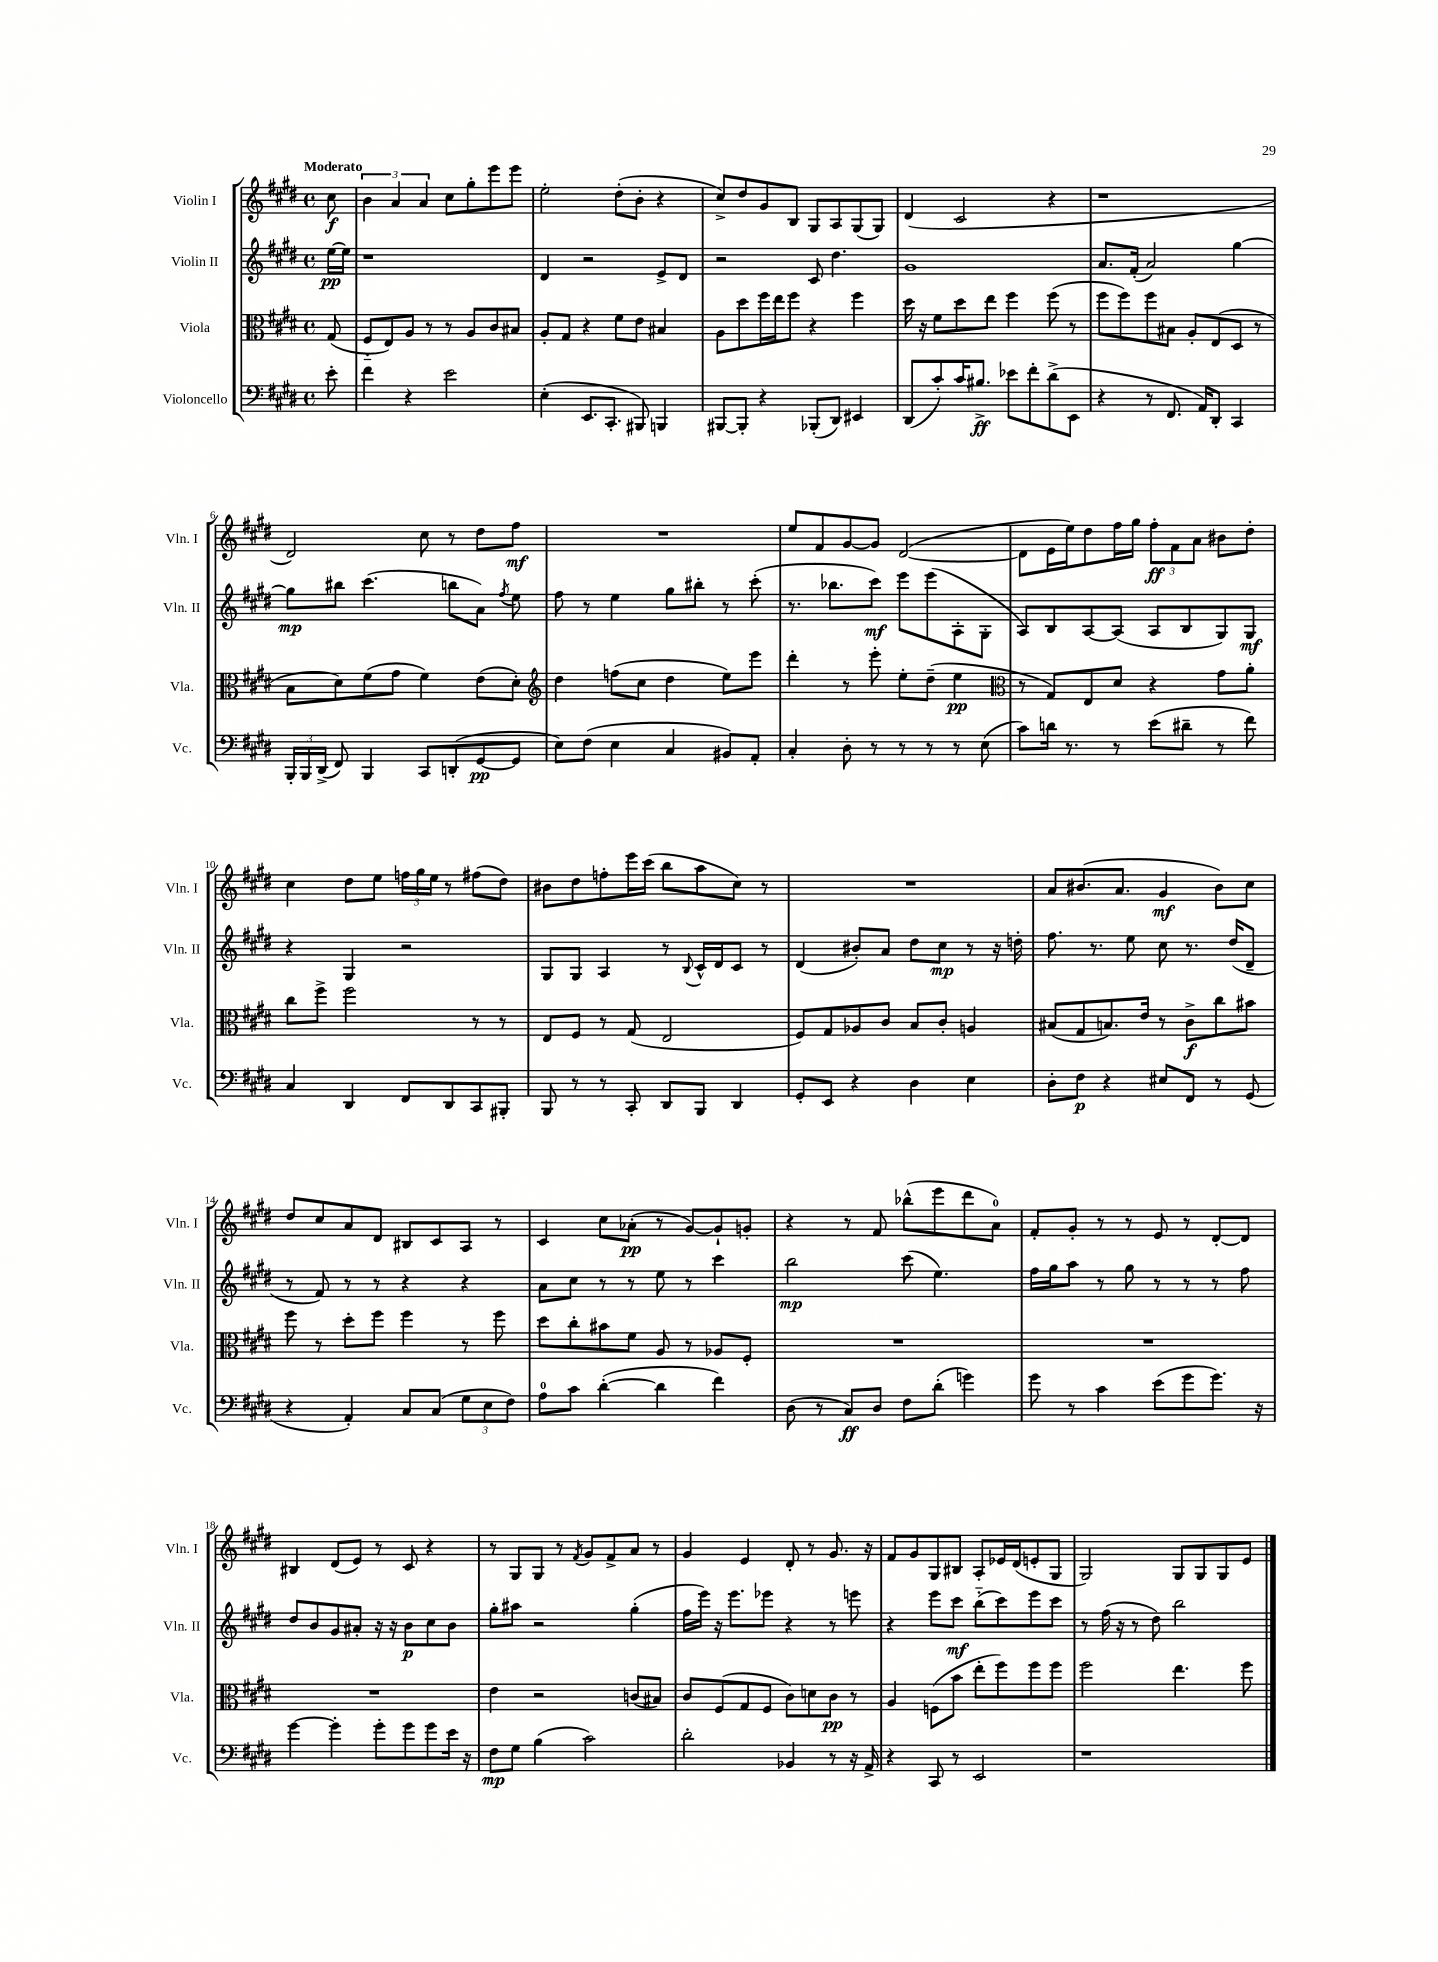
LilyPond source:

<<
\new StaffGroup <<
\new Staff = "s0" \with { instrumentName = "Violin I" shortInstrumentName = "Vln. I" } {
    \clef treble \key e \major \defaultTimeSignature \time 4/4 \partial 8 \tempo "Moderato"
    \autoBeamOff cis''8\f |
    \tuplet 3/2 { b'4 a'4 a'4 } cis''8[ gis''8-. e'''8 e'''8] |
    e''2-. dis''8[-.( b'8]-. r4 |
    cis''8[->) dis''8 gis'8 b8] gis8[ a8 gis8( gis8]) |
    dis'4( cis'2 r4 |
    r1 |
    dis'2) cis''8 r8 dis''8[ fis''8]\mf |
    R1 |
    e''8[ fis'8 gis'8~ gis'8] dis'2~( |
    dis'8[ e'16 e''16) dis''8 fis''16 gis''16] \tuplet 3/2 { fis''8[-.\ff fis'8 a'8] } bis'8[ dis''8]-. |
    cis''4 dis''8[ e''8] \tuplet 3/2 { f''16[ gis''16 e''16] } r8 fis''8[( dis''8]) |
    bis'8[ dis''8 f''8-. e'''16 cis'''16]( b''8[ a''8 cis''8]) r8 |
    R1 |
    a'8[ bis'8.( a'8.] gis'4\mf bis'8[) cis''8] |
    dis''8[ cis''8 a'8 dis'8] bis8[ cis'8 a8] r8 |
    cis'4 cis''8[ aes'8]-.\pp( r8 gis'8[~) gis'8-! g'8]-. |
    r4 r8 fis'8 bes''8[-^( e'''8 dis'''8 a'8]-0) |
    fis'8[-. gis'8]-. r8 r8 e'8 r8 dis'8[~-. dis'8] |
    bis4 dis'8[( e'8]) r8 cis'8 r4 |
    r8 gis8[ gis8] r8 \acciaccatura { fis'8 } gis'8[ fis'8-> a'8] r8 |
    gis'4 e'4 dis'8-. r8 gis'8. r16 |
    fis'8[ gis'8 gis8 bis8] a8[-. ees'16 dis'16( e'8-. gis8] |
    gis2) gis8[ gis8 gis8 e'8] \bar "|." |
}
\new Staff = "s1" \with { instrumentName = "Violin II" shortInstrumentName = "Vln. II" } {
    \clef treble \key e \major \defaultTimeSignature \time 4/4 \partial 8
    \autoBeamOff e''16[~\pp e''16] |
    r1 |
    dis'4 r2 e'8[-> dis'8] |
    r2 cis'8 dis''4. |
    gis'1 |
    a'8.[ fis'16]-.( a'2) gis''4~ |
    gis''8[\mp bis''8] cis'''4.( b''8[ a'8]) \acciaccatura { fis''8 } e''8 |
    fis''8 r8 e''4 gis''8[ bis''8]-. r8 cis'''8-.( |
    r8. bes''8.[ cis'''8]\mf) e'''8[ e'''8( a8-. gis8]-. |
    a8[) b8 a8~ a8]( a8[ b8 gis8) gis8]\mf |
    r4 gis4 r2 |
    gis8[ gis8] a4 r8 \appoggiatura { b8 } cis'16[-^ dis'16 cis'8] r8 |
    dis'4( bis'8[-.) a'8] dis''8[ cis''8]\mp r8 r16 d''16-. |
    fis''8. r8. e''8 cis''8 r8. dis''16[( dis'8]-- |
    r8 fis'8) r8 r8 r4 r4 |
    a'8[ cis''8] r8 r8 e''8 r8 cis'''4 |
    b''2\mp cis'''8( e''4.) |
    fis''16[ gis''16 a''8] r8 gis''8 r8 r8 r8 fis''8 |
    dis''8[ b'8 gis'8 ais'8]-. r16 r16 b'8[\p cis''8 b'8] |
    gis''8[-. ais''8] r2 gis''4-.( |
    fis''16[ e'''16]) r16 e'''8.[ ees'''8] r4 r8 e'''8 |
    r4 e'''8[ cis'''8]\mf b''8[-_( cis'''8) e'''8 cis'''8] |
    r8 fis''16( r16 r8 dis''8) b''2 \bar "|." |
}
\new Staff = "s2" \with { instrumentName = "Viola" shortInstrumentName = "Vla." } {
    \clef alto \key e \major \defaultTimeSignature \time 4/4 \partial 8
    \autoBeamOff gis8( |
    fis8[-_ e8) a8] r8 r8 a8[ cis'8 bis8] |
    a8[-. gis8] r4 fis'8[ e'8] bis4 |
    a8[ dis''8 fis''16 e''16 fis''8] r4 fis''4 |
    dis''16 r16 fis'8[ dis''8 e''8] fis''4 fis''8( r8 |
    fis''8[ fis''8) fis''8 bis8] a8[-. e8( dis8] r8 |
    b8[ dis'8) fis'8( gis'8] fis'4) e'8[( dis'8]-.) |
    \clef treble dis''4 f''8[( cis''8] dis''4 e''8[) e'''8] |
    dis'''4-. r8 e'''8-. e''8[-. dis''8]--( e''4\pp |
    \clef alto r8 gis8[) e8 dis'8] r4 gis'8[ a'8]-. |
    cis''8[ fis''8]-> fis''2 r8 r8 |
    e8[ fis8] r8 gis8( e2 |
    fis8[) gis8 aes8 cis'8] b8[ cis'8]-. a4 |
    bis8[( gis8 b8.) e'16] r8 cis'8[->\f cis''8 bis'8] |
    fis''8 r8 dis''8[-. fis''8] fis''4 r8 fis''8 |
    dis''8[ cis''8-. bis'8 fis'8] a8 r8 aes8[ fis8]-. |
    R1 |
    R1 |
    R1 |
    e'4 r2 c'8[( bis8]) |
    cis'8[ fis8( gis8 fis8] cis'8[) d'8 cis'8]\pp r8 |
    a4 f8[( b'8] e''8[-. fis''8) fis''8 fis''8] |
    fis''2 e''4. fis''8 \bar "|." |
}
\new Staff = "s3" \with { instrumentName = "Violoncello" shortInstrumentName = "Vc." } {
    \clef bass \key e \major \defaultTimeSignature \time 4/4 \partial 8
    \autoBeamOff e'8-. |
    fis'4 r4 e'2 |
    e4-.( e,8.[ cis,8.]-. bis,,8) b,,4 |
    bis,,8[~ bis,,8]-. r4 bes,,8[-.( dis,8]) eis,4 |
    dis,8[( cis'8-.) cis'16 bis8.]->\ff ees'8[ fis'8-. dis'8->( e,8] |
    r4 r8 fis,8. a,16[) dis,8]-. cis,4 |
    \tuplet 3/2 { b,,16[-. b,,16 dis,16]->( } fis,8) b,,4 cis,8[ d,8-.( gis,8~\pp gis,8] |
    e8[) fis8]( e4 cis4 bis,8[) a,8]-. |
    cis4-. dis8-. r8 r8 r8 r8 e8( |
    cis'8[) d'16] r8. r8 e'8[( dis'8]-- r8 fis'8) |
    cis4 dis,4 fis,8[ dis,8 cis,8 bis,,8]-. |
    b,,8 r8 r8 cis,8-. dis,8[ b,,8] dis,4 |
    gis,8[-. e,8] r4 dis4 e4 |
    dis8[-. fis8]\p r4 eis8[ fis,8] r8 gis,8( |
    r4 a,4-.) cis8[ cis8]( \tuplet 3/2 { gis8[ e8 fis8]) } |
    a8[-0 cis'8] dis'4~-.( dis'4 fis'4) |
    dis8( r8 cis8[\ff) dis8] fis8[ dis'8]-.( g'4) |
    gis'8 r8 cis'4 e'8[( gis'8 gis'8.]) r16 |
    gis'4~ gis'4-. gis'8[-. gis'8 gis'8 e'16] r16 |
    fis8[\mp gis8] b4( cis'2) |
    dis'2-. bes,4 r8 r16 a,16-> |
    r4 cis,8 r8 e,2 |
    r1 \bar "|." |
}
>>
>>
